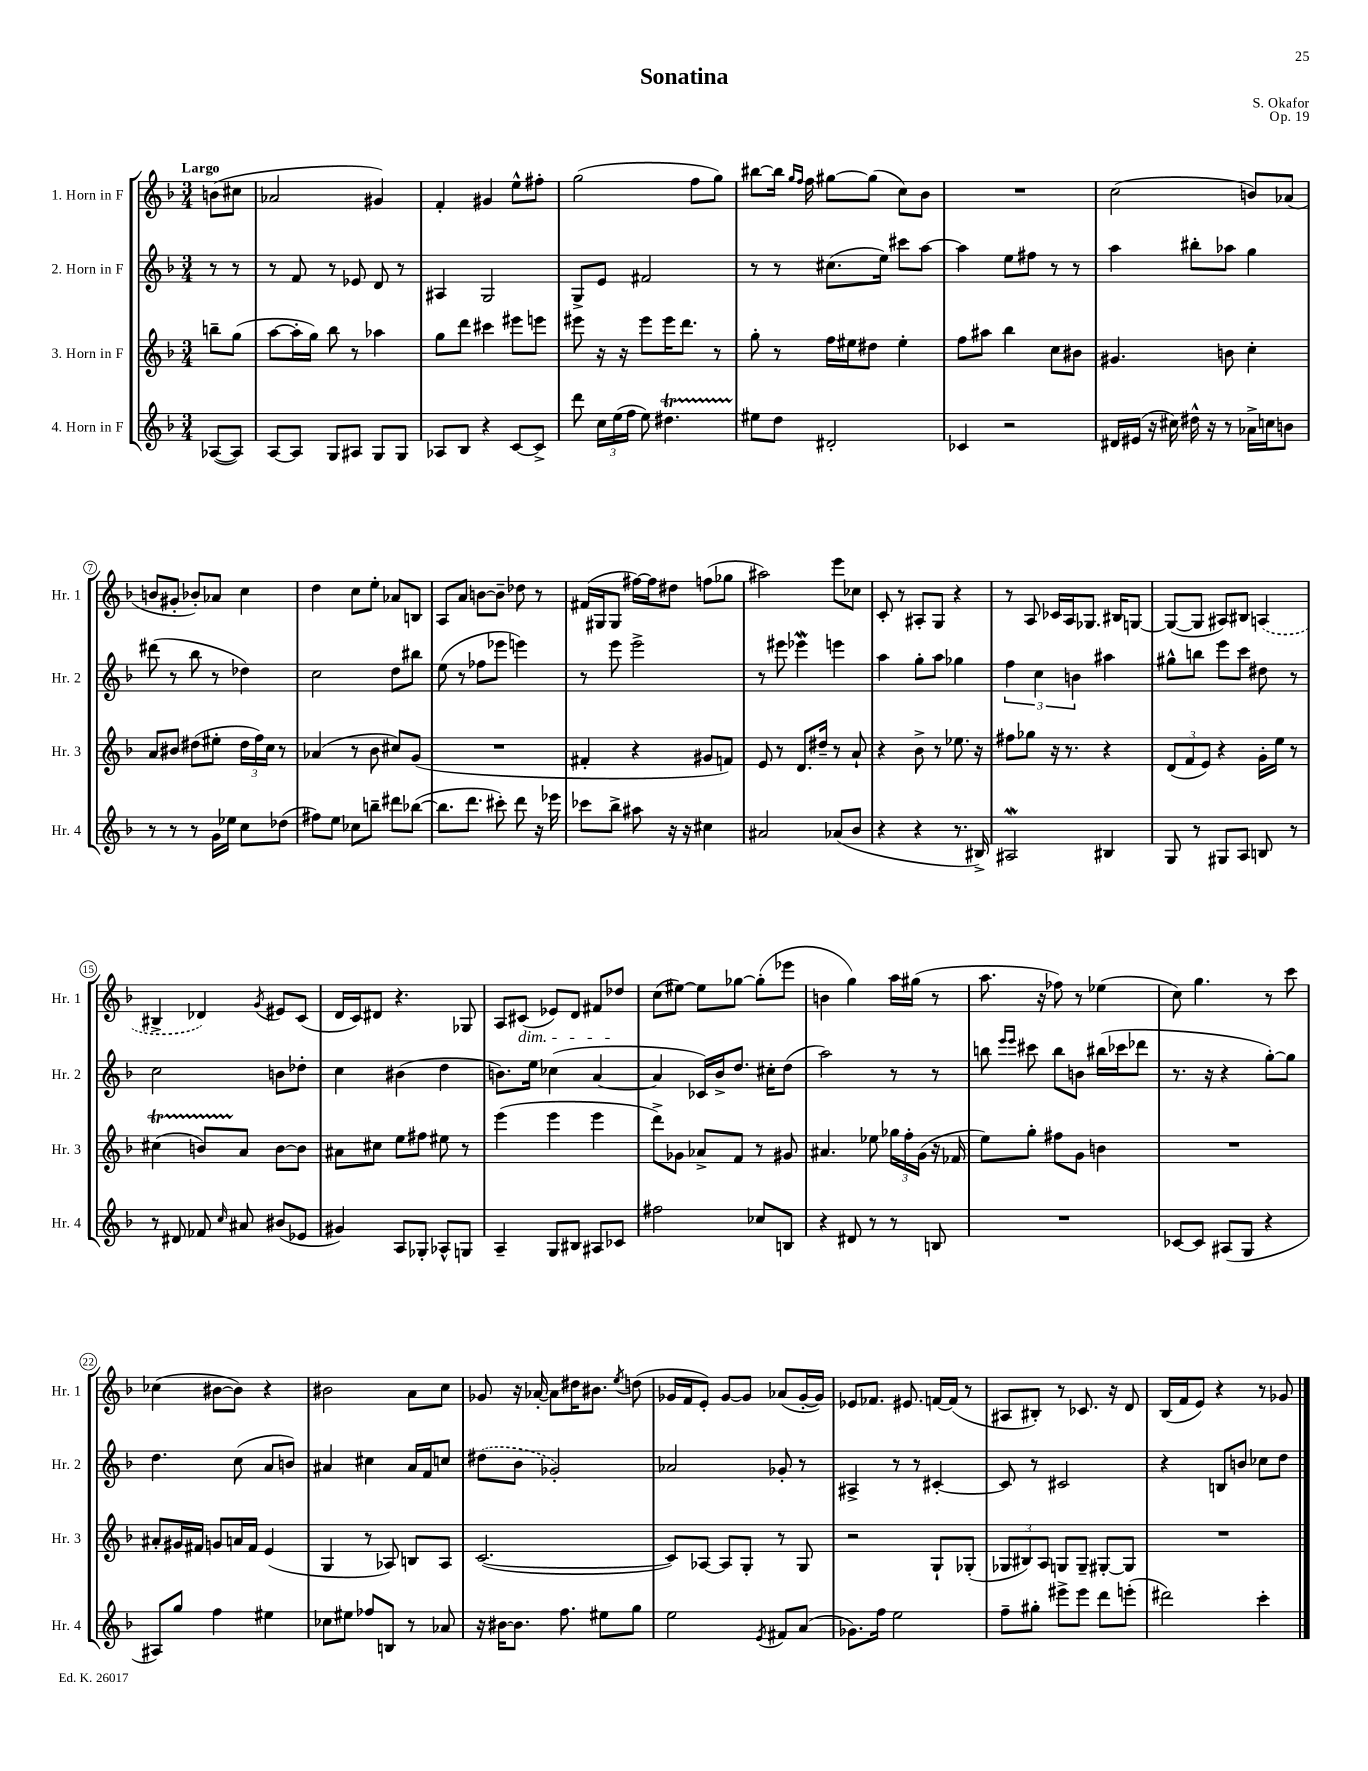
\header { title = "Sonatina" composer = "S. Okafor" opus = "Op. 19" }
<<
\new StaffGroup <<
\new Staff = "s0" \with { instrumentName = "1. Horn in F" shortInstrumentName = "Hr. 1" } {
    \clef treble \key f \major \numericTimeSignature \time 3/4 \partial 4 \tempo "Largo"
    \autoBeamOff b'8[( cis''8] |
    aes'2 gis'4) |
    f'4-. gis'4 e''8[-^ fis''8]-. |
    g''2( f''8[ g''8]) |
    bis''8[~ bis''16] \grace { g''16[ f''16] } f''16 gis''8[~ gis''8]( c''8[) bes'8] |
    R2. |
    c''2( b'8[) aes'8]( |
    b'8[ gis'8]-. bes'8[-.) aes'8] c''4 |
    d''4 c''8[ e''8]-. aes'8[ b8] |
    a8[ a'8] b'8[~ b'8]-- des''8 r8 |
    fis'16[( gis16 gis8] fis''16[~) fis''16 dis''8] f''8[( ges''8] |
    ais''2) e'''8[ ces''8] |
    c'8-. r8 ais8[-. g8] r4 |
    r8 a8 ces'16[ a16 ges8.] bis16[ g8]~ |
    g8[~( g8] ais8[) bis8] \once \slurDashed a4( |
    bis4-> des'4) \acciaccatura { g'8 } eis'8[ c'8]( |
    d'16[ c'16) dis'8] r4. ges8 |
    a8[ cis'8]\dim( ees'8[) d'8] fis'8[ des''8]\! |
    c''8[( eis''8]~) eis''8[ ges''8]~ ges''8[-.( ees'''8] |
    b'4 g''4) a''16[ gis''16]( r8 |
    a''8. r16 fes''8) r8 ees''4( |
    c''8) g''4. r8 c'''8 |
    ces''4( bis'8[~ bis'8]) r4 |
    bis'2 a'8[ c''8] |
    ges'8 r16 aes'16~-. aes'8[ dis''16 bis'8.] \acciaccatura { e''8 } d''8( |
    ges'16[ f'16 e'8]-.) ges'8[~ ges'8] aes'8[( ges'16~-. ges'16]) |
    ees'8[ fes'8.] eis'8. f'16[~ f'16]( r8 |
    ais8[ bis8]-.) r8 ces'8. r16 d'8 |
    bes16[( f'16 e'8]) r4 r8 ges'8 \bar "|." |
}
\new Staff = "s1" \with { instrumentName = "2. Horn in F" shortInstrumentName = "Hr. 2" } {
    \clef treble \key f \major \numericTimeSignature \time 3/4 \partial 4
    \autoBeamOff r8 r8 |
    r8 f'8 r8 ees'8 d'8 r8 |
    ais4 g2 |
    g8[-> e'8] fis'2 |
    r8 r8 cis''8.[( e''16]) cis'''8[ a''8]~ |
    a''4 e''8[ fis''8] r8 r8 |
    a''4 bis''8[-. aes''8] g''4 |
    dis'''8( r8 bes''8 r8 des''4) |
    c''2 d''8[ bis''8] |
    e''8( r8 fes''8[ ees'''8] e'''4) |
    r8 e'''8 e'''2-> |
    r8 eis'''8 ees'''4\mordent e'''4 |
    a''4 g''8[-. a''8] ges''4 |
    \tuplet 3/2 { f''4 c''4 b'4 } ais''4 |
    gis''8[-^ b''8] e'''8[ c'''8] dis''8 r8 |
    c''2 b'8[ des''8]-. |
    c''4 bis'4( d''4 |
    b'8.[) e''16] ces''4( a'4~ |
    a'4 ces'16[) bes'16-> d''8.] cis''16[-. d''8]( |
    a''2) r8 r8 |
    b''8 \grace { e'''16[ e'''16] } cis'''8 b''8[ b'8] bis''16[( ces'''16 des'''8] |
    r8. r16 r4 g''8[~-.) g''8] |
    d''4. c''8( a'8[ b'8]) |
    ais'4 cis''4 ais'16[ f'16 c''8] |
    \once \slurDashed dis''8[( bes'8] ges'2-.) |
    aes'2 ges'8-. r8 |
    ais4-> r8 r8 cis'4~-. |
    cis'8 r8 cis'2 |
    r4 b8[ b'8] ces''8[ d''8] \bar "|." |
}
\new Staff = "s2" \with { instrumentName = "3. Horn in F" shortInstrumentName = "Hr. 3" } {
    \clef treble \key f \major \numericTimeSignature \time 3/4 \partial 4
    \autoBeamOff b''8[-- g''8]( |
    a''8[~ a''16-. g''16]) bes''8 r8 aes''4 |
    g''8[ d'''8] cis'''4 eis'''8[ e'''8] |
    eis'''8 r16 r16 eis'''8[ eis'''16 d'''8.] r8 |
    g''8-. r8 f''16[ eis''16 dis''8] eis''4-. |
    f''8[ ais''8] bes''4 c''8[ bis'8] |
    gis'4. b'8 c''4-. |
    a'8[ bis'8] dis''8[( eis''8]-. \tuplet 3/2 { dis''16[ f''16) c''16] } r8 |
    aes'4( r8 bes'8 cis''8[) g'8]( |
    R2. |
    fis'4-. r4 gis'8[ f'8]) |
    e'8 r8 d'8.[ dis''16]-- r8 a'8-! |
    r4 bes'8-> r8 ees''8. r16 |
    fis''8[ ges''8] r16 r8. r4 |
    \tuplet 3/2 { d'8[( f'8 e'8]) } r4 g'16[-. e''16] r8 |
    cis''4\startTrillSpan( b'8[) a'8]\stopTrillSpan b'8[~ b'8] |
    ais'8[ cis''8] e''8[ fis''8] eis''8 r8 |
    e'''4( e'''4 e'''4 |
    d'''8[->) ges'8] aes'8[-> f'8] r8 gis'8 |
    ais'4. ees''8 \tuplet 3/2 { ges''16[ f''16-. g'16]( } r16 fes'16 |
    e''8[) g''8]-. fis''8[ g'8] b'4 |
    R2. |
    ais'8[-. gis'16 fis'16] g'8[ a'16 fis'16] e'4( |
    g4 r8 aes8) b8[ aes8] |
    c'2.~( |
    c'8[) aes8]~ aes8[ g8]-. r8 g8 |
    r2 g8[-! ges8]-.( |
    \tuplet 3/2 { ges8[ bis8) a8] } g8[ g8]-- gis8[~-. gis8] |
    R2. \bar "|." |
}
\new Staff = "s3" \with { instrumentName = "4. Horn in F" shortInstrumentName = "Hr. 4" } {
    \clef treble \key f \major \numericTimeSignature \time 3/4 \partial 4
    \autoBeamOff aes8[~( aes8]) |
    a8[~ a8] g8[ ais8] g8[ g8] |
    aes8[ bes8] r4 c'8[~ c'8]-> |
    d'''8 \tuplet 3/2 { c''16[ e''16( f''16] } e''8) dis''4.\startTrillSpan |
    eis''8[\stopTrillSpan d''8] dis'2-. |
    ces'4 r2 |
    dis'16[ eis'16]( r16 cis''16) dis''16-^ r16 r8 aes'16[-> c''16 b'8] |
    r8 r8 r8 g'16[ ees''16] c''8[ des''8]( |
    fis''8[) e''8] ces''8[ b''8]-- dis'''8[ bes''8]~( |
    bes''8.[ d'''8.] cis'''8-.) d'''8 r16 ees'''16 |
    ces'''8[ bes''8]-> ais''8 r16 r16 cis''4 |
    ais'2 aes'8[( bes'8] |
    r4 r4 r8. bis16->) |
    ais2\mordent bis4 |
    g8 r8 gis8[ a8] b8 r8 |
    r8 dis'8 fes'8 \grace { c''16 } ais'8 bis'8[( ees'8] |
    gis'4) a8[ ges8]-. aes8[-^ g8] |
    a4-- g8[ bis8] ais8[ ces'8] |
    fis''2 ces''8[ b8] |
    r4 dis'8 r8 r8 b8 |
    R2. |
    ces'8[~ ces'8] ais8[( g8] r4 |
    ais8[) g''8] f''4 eis''4 |
    ces''8[ eis''8] fes''8[ b8] r8 aes'8 |
    r16 bis'16[~ bis'8.] f''8. eis''8[ g''8] |
    e''2 \acciaccatura { e'8 } fis'8[ a'8]( |
    ges'8.[) f''16] e''2 |
    f''8[-- gis''8]-. eis'''8[-> eis'''8] d'''8[ e'''8]-.( |
    dis'''2) c'''4-. \bar "|." |
}
>>
>>
\layout { \context { \Score \override BarNumber.stencil = #(make-stencil-circler 0.1 0.3 ly:text-interface::print) } }
